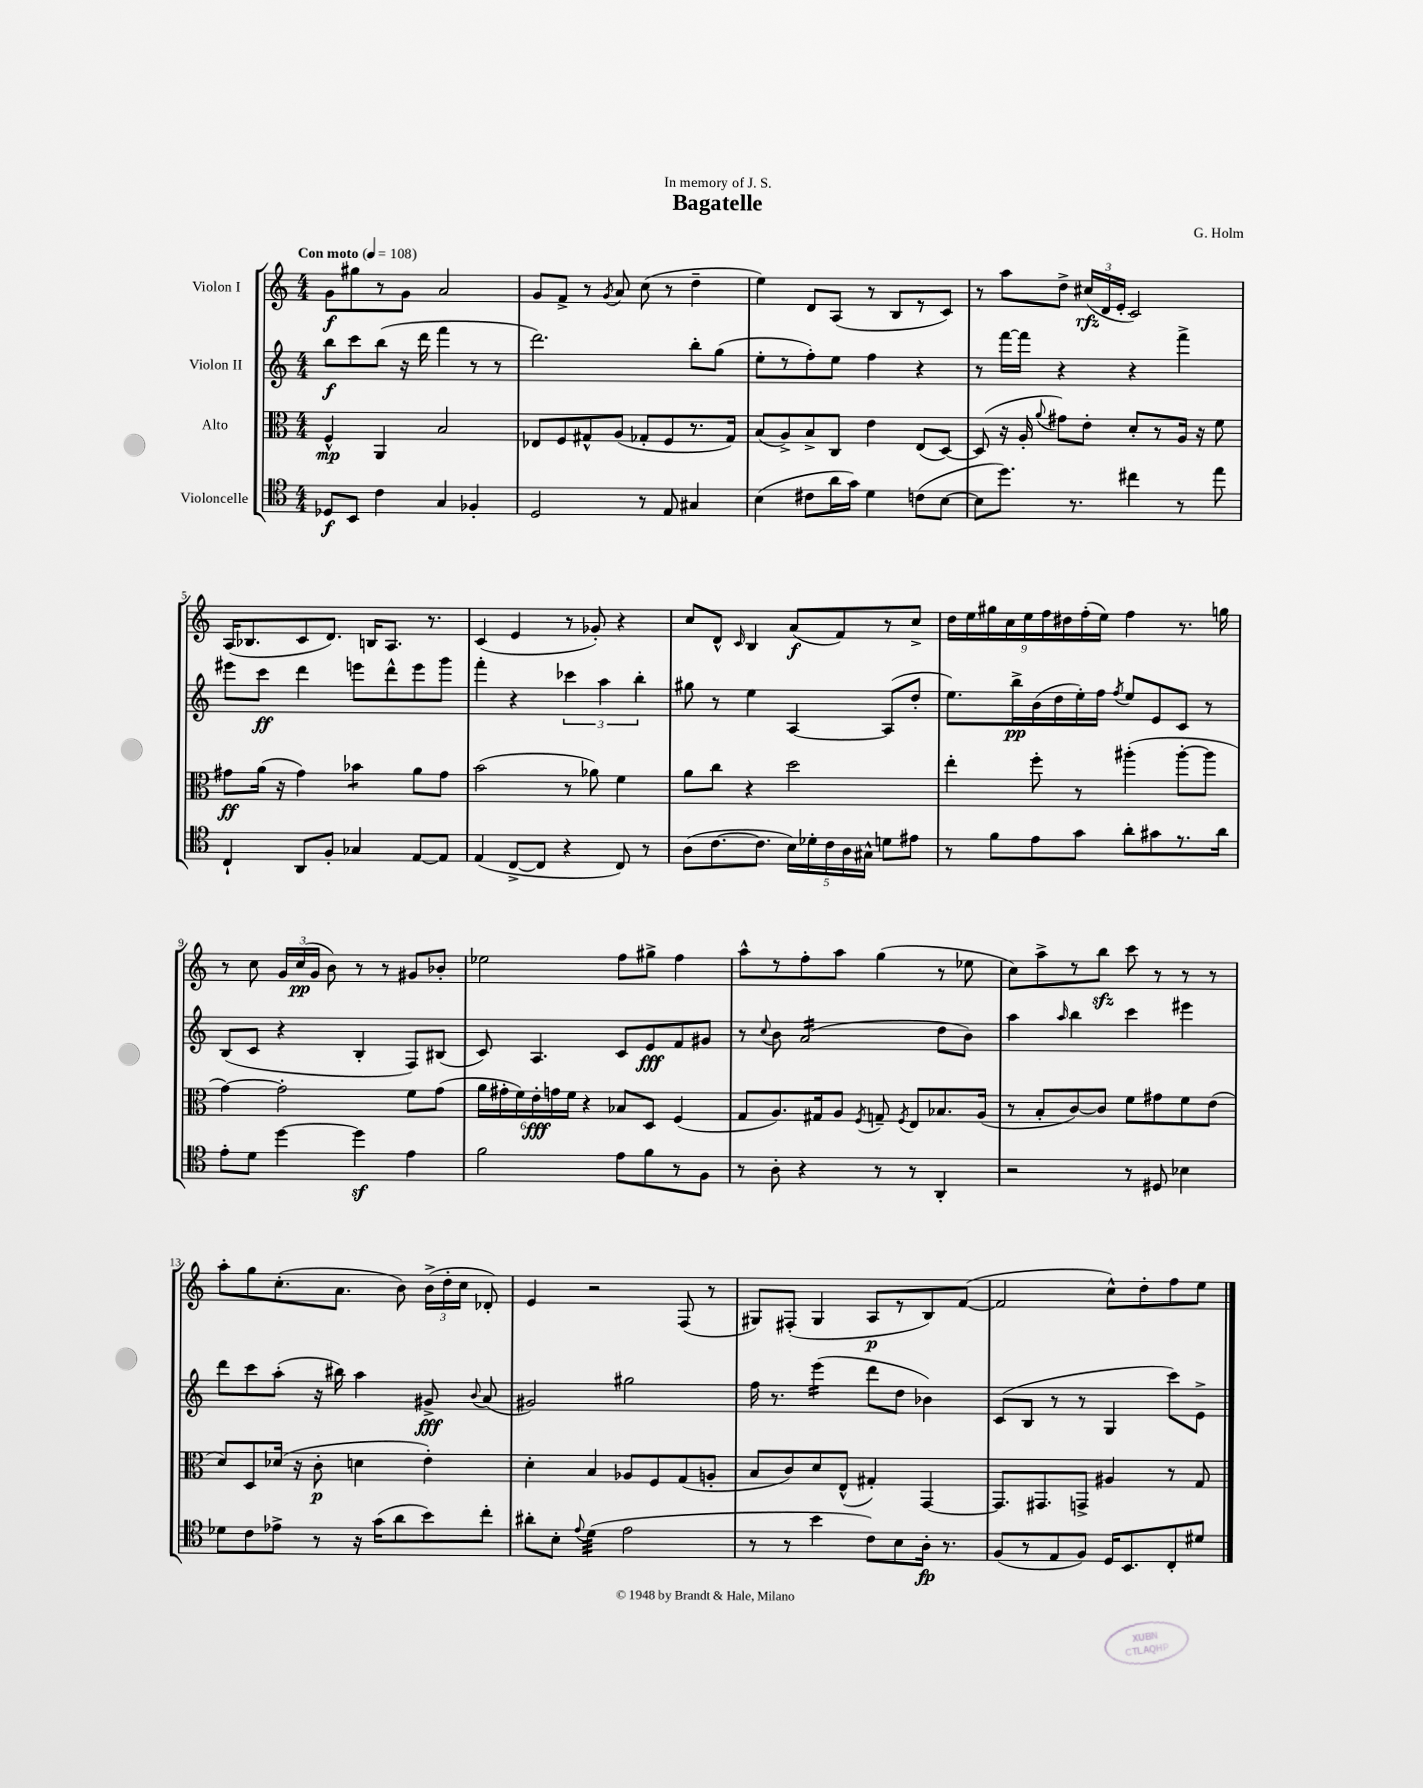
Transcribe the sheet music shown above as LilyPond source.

\header { title = "Bagatelle" composer = "G. Holm" dedication = "In memory of J. S." }
<<
\new StaffGroup <<
\new Staff = "s0" \with { instrumentName = "Violon I" } {
    \clef treble \key c \major \numericTimeSignature \time 4/4 \tempo "Con moto" 4 = 108
    \autoBeamOff g'8[\f gis''8 r8 g'8] a'2 |
    g'8[ f'8]-> r8 \acciaccatura { g'8 } a'8 c''8( r8 d''4-- |
    e''4) d'8[ a8]( r8 b8[ r8 c'8]) |
    r8 a''8[ d''8]-> \tuplet 3/2 { cis''16[\rfz( d'16 e'16]-. } c'2) |
    a16[( bes8. c'8 d'8.]) b16[ a8.] r8. |
    c'4( e'4 r8 ges'8-.) r4 |
    c''8[ d'8]-^ \grace { c'16 } b4 a'8[\f( f'8) r8 c''8]-> |
    \tuplet 9/8 { d''16[ e''16 gis''16 c''16 e''16 f''16 dis''16 f''16-.( e''16]) } f''4 r8. g''16 |
    r8 c''8 \tuplet 3/2 { g'16[ c''16\pp( g'16] } b'8) r8 r8 gis'8[ bes'8]-. |
    ees''2 f''8[ gis''8]-> f''4 |
    a''8[-^ r8 f''8-. a''8] g''4( r8 ees''8 |
    c''8[) a''8-> r8 b''8]\sfz c'''8 r8 r8 r8 |
    a''8[-. g''8 c''8.-.( a'8.] b'8) \tuplet 3/2 { b'16[->( d''16-. c''16] } des'8-.) |
    e'4 r2 f8( r8 |
    gis8[) fis8]-.( gis4 a8[\p r8 b8) f'8]~( |
    f'2 c''8[-^) d''8-. f''8 e''8] \bar "|." |
}
\new Staff = "s1" \with { instrumentName = "Violon II" } {
    \clef treble \key c \major \numericTimeSignature \time 4/4
    \autoBeamOff b''8[\f c'''8 b''8]( r16 d'''16 f'''4 r8 r8 |
    d'''2.) b''8[-. g''8]( |
    e''8[-. r8 f''8-.) e''8] f''4 r4 |
    r8 f'''16[~ f'''16] r4 r4 f'''4-> |
    eis'''8[ c'''8]\ff d'''4 e'''8[ d'''8-^ e'''8 g'''8] |
    f'''4-. r4 \tuplet 3/2 { ces'''4 a''4 b''4-. } |
    gis''8 r8 e''4 a4~ a8[( d''8]-. |
    e''8.[) b''16->\pp b'16( d''16 e''16-.) f''16] \acciaccatura { f''8 } e''8[ e'8 c'8] r8 |
    b8[( c'8] r4 b4-. f8[) bis8]( |
    c'8) a4. c'8[ e'8\fff f'8 gis'8] |
    r8 \appoggiatura { c''8 } b'8 a'2:16( d''8[ b'8]) |
    a''4 \grace { a''16 } b''4 c'''4 eis'''4 |
    d'''8[ c'''8 a''8]-.( r16 bis''16) a''4 gis'8->\fff \appoggiatura { b'8 } a'8( |
    gis'2) gis''2 |
    f''16 r8. e'''4:16( d'''8[ d''8] bes'4) |
    c'8[( b8] r8 r8 g4 c'''8[) e'8]-> \bar "|." |
}
\new Staff = "s2" \with { instrumentName = "Alto" } {
    \clef alto \key c \major \numericTimeSignature \time 4/4
    \autoBeamOff f4-^\mp a,4 b2 |
    ees8[ f8 gis8-^ a8]( ges8[-. f8 r8. ges16]) |
    b8[( a8->) b8-> c8] e'4 e8[( d8]~) |
    d8( r16 a16-. \appoggiatura { a'8 } gis'8[) e'8]-. d'8[-. r8 a16] r16 f'8 |
    gis'8[\ff a'16]( r16 gis'4) bes'4:8 a'8[ gis'8] |
    b'2( r8 aes'8) f'4 |
    a'8[ c''8] r4 d''2 |
    e''4-. f''8-. r8 ais''4-.( ais''8[~-. ais''8] |
    g'4~) g'2-. f'8[ g'8]( |
    \tuplet 6/4 { a'16[ gis'16-. f'16) e'16-.\fff g'16 f'16] } r4 bes8[ d8] f4( |
    g8[ a8.) gis16 a8] \acciaccatura { f8 } g8-- \acciaccatura { f8 } e8[ bes8. a16]( |
    r8 b8[-. c'8~) c'8] f'8[ gis'8 f'8 e'8]( |
    d'8[) d8 des'16]( r16 c'8-.\p d'4 e'4-.) |
    d'4-. b4 aes8[ f8 g8( a8]-. |
    b8[ c'8) d'8 e8]-^( gis4-.) g,4~ |
    g,8.[ gis,8. g,8]-> ais4 r8 g8 \bar "|." |
}
\new Staff = "s3" \with { instrumentName = "Violoncelle" } {
    \clef tenor \key c \major \numericTimeSignature \time 4/4
    \autoBeamOff des8[\f b,8] c'4 g4 fes4-. |
    d2 r8 e8 gis4 |
    b4( cis'8[ a'16 g'16]) d'4 c'8[( b8]~ |
    b8[ d''8.]) r8. cis''4 r8 e''8 |
    c4-! a,8[ f8]-. ges4 e8[~ e8] |
    e4( c8[~-> c8] r4 c8) r8 |
    a8[( c'8.~ c'8.] \tuplet 5/4 { b16[) des'16-. c'16 a16 gis16]-^ } d'8[ eis'8] |
    r8 f'8[ e'8 g'8] a'8[-. gis'8 r8. a'16] |
    e'8[-. d'8] d''4~ d''4\sf e'4 |
    f'2 e'8[ f'8 r8 f8] |
    r8 a8-. r4 r8 r8 a,4-. |
    r2 r8 dis8 bes4 |
    des'8[ c'8 ees'8]-> r8 r16 g'16[( a'8 b'8) c''8]-. |
    ais'8[-. b8]-. \appoggiatura { e'8 } d'4:32( e'2 |
    r8 r8 b'4 c'8[) b8 a16]-.\fp r8. |
    f8[( r8 e8 f8]) d16[ b,8. c8-. dis'8] \bar "|." |
}
>>
>>
